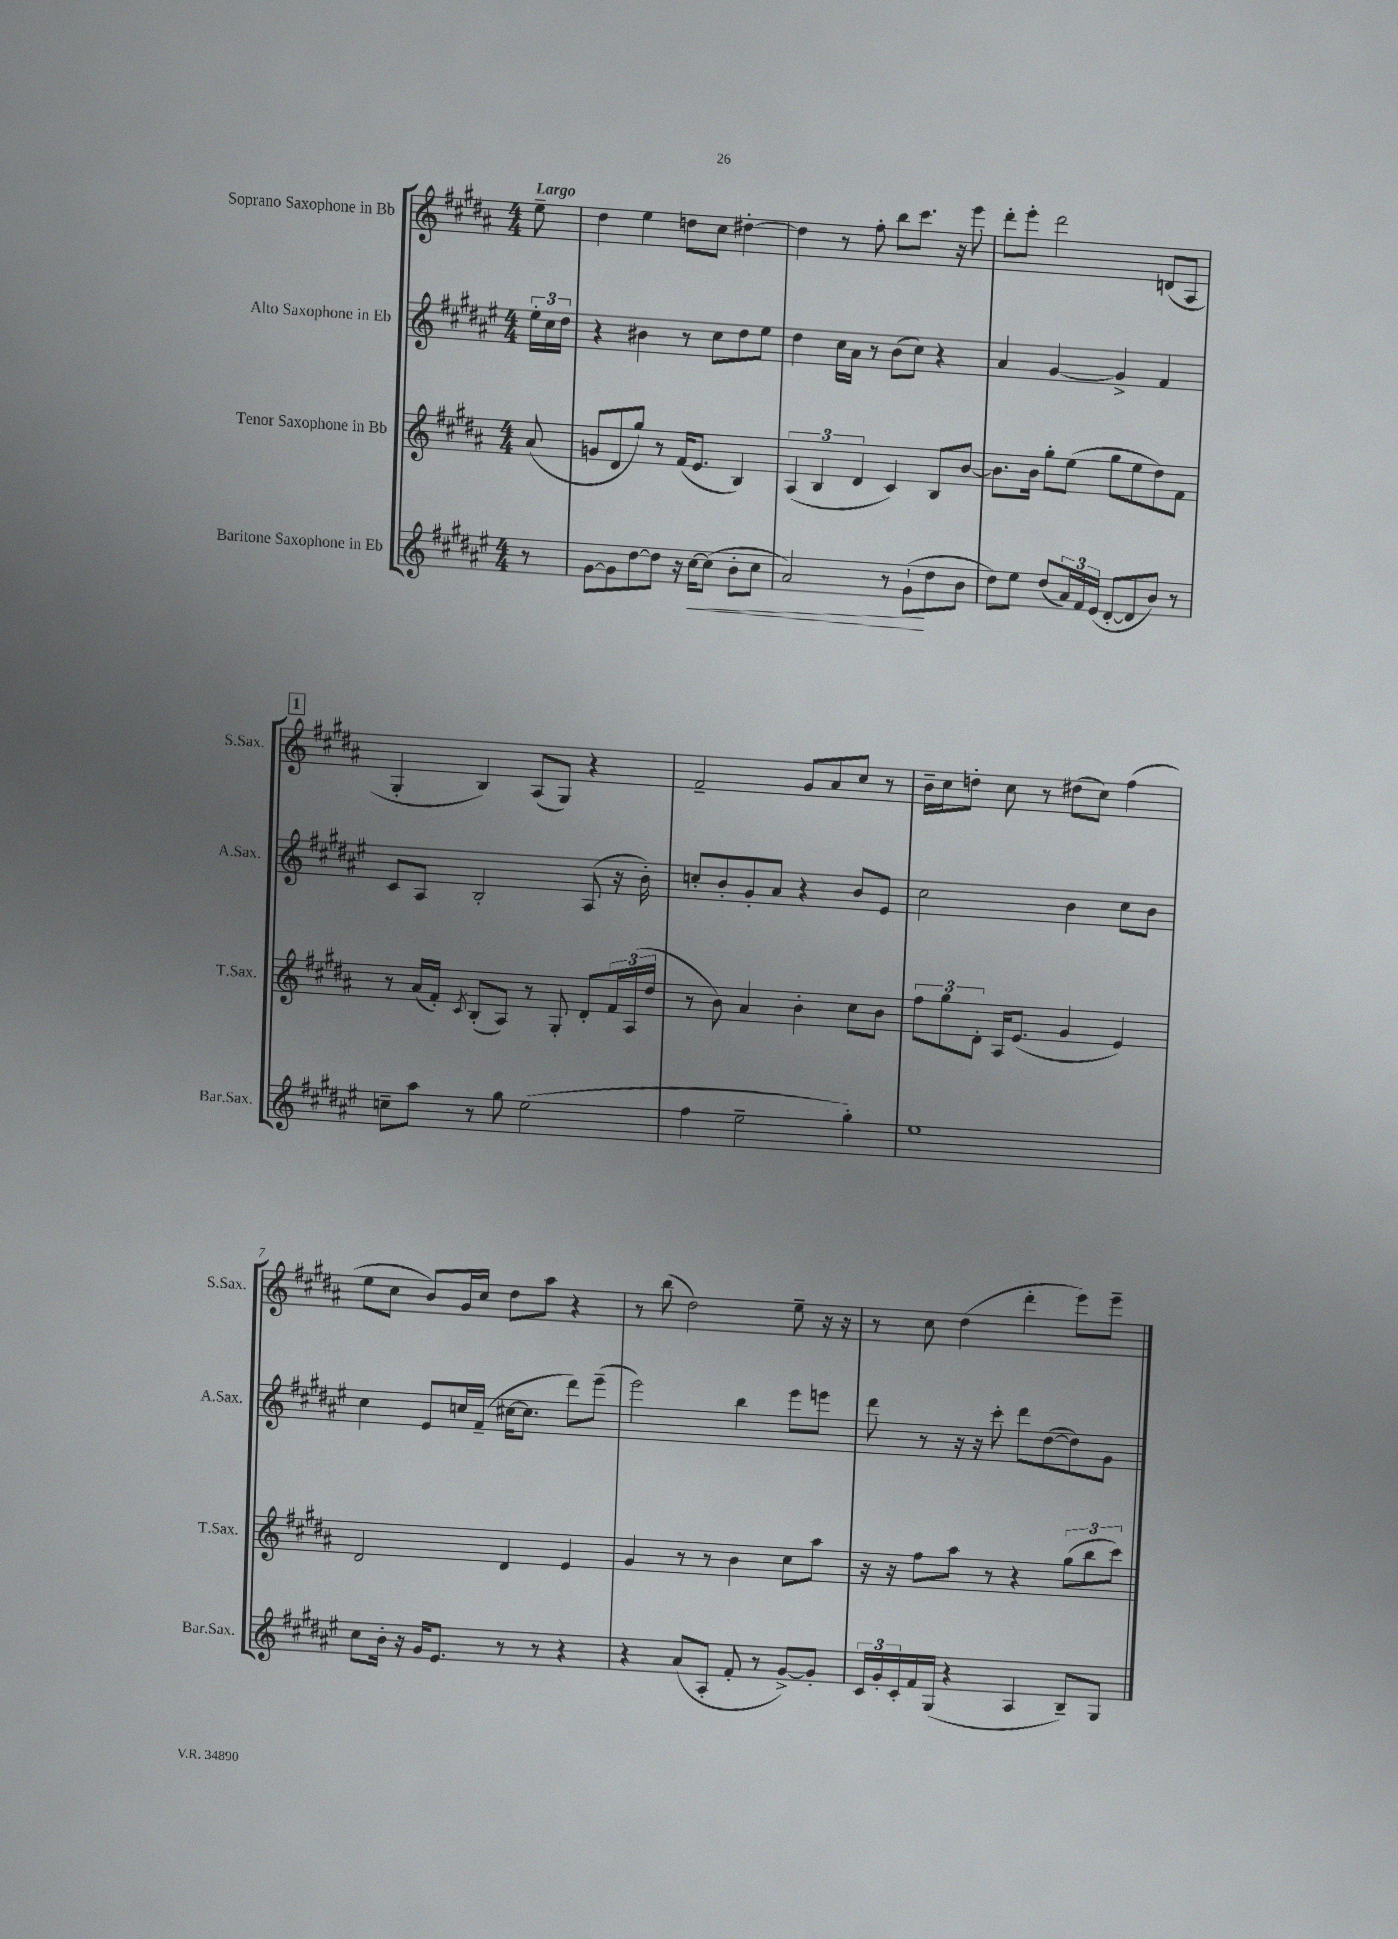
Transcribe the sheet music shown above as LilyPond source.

<<
\new StaffGroup <<
\new Staff = "s0" \with { instrumentName = "Soprano Saxophone in Bb" shortInstrumentName = "S.Sax." } {
    \clef treble \key b \major \numericTimeSignature \time 4/4 \partial 8 \tempo "Largo"
    e''8-- |
    dis''4 e''4 d''8 cis''8 dis''4~-. |
    dis''4 r8 fis''8-. b''8 cis'''8. r16 e'''8 |
    dis'''8-. e'''8-. dis'''2 d'8( ais8 |
    \mark \markup { \box "1" } gis4-. b4) ais8( gis8) r4 |
    fis'2-- gis'8 ais'8 cis''8 r8 |
    b'16-- cis''16 d''8-. cis''8 r8 dis''8( cis''8) fis''4( |
    e''8 cis''8 b'8) gis'16 cis''16 dis''8 ais''8 r4 |
    r8 b''8( dis''2) e''8-- r16 r16 |
    r8 cis''8 dis''4( dis'''4-. e'''8) e'''8-- \bar "|." |
}
\new Staff = "s1" \with { instrumentName = "Alto Saxophone in Eb" shortInstrumentName = "A.Sax." } {
    \clef treble \key fis \major \numericTimeSignature \time 4/4 \partial 8
    \tuplet 3/2 { eis''16-. cis''16 dis''16 } |
    r4 bis'4 r8 cis''8 dis''8 eis''8 |
    dis''4 cis''16 ais'16 r8 b'8( cis''8) r4 |
    ais'4 gis'4~ gis'4-> fis'4 |
    \mark \markup { \box "1" } cis'8 ais8 b2-. ais8( r16 b'16-.) |
    c''8-. b'8-. gis'8-. ais'8 r4 b'8 eis'8 |
    cis''2 b'4 cis''8 b'8 |
    cis''4 eis'8 c''16 fis'16--( cis''16~ cis''8. dis'''8) eis'''8--( |
    eis'''2) b''4 eis'''8 e'''8 |
    dis'''8 r8 r16 r16 cis'''8-. dis'''8 dis''8~( dis''8) gis'8 \bar "|." |
}
\new Staff = "s2" \with { instrumentName = "Tenor Saxophone in Bb" shortInstrumentName = "T.Sax." } {
    \clef treble \key b \major \numericTimeSignature \time 4/4 \partial 8
    ais'8( |
    g'8 dis'8 gis''8) r8 fis'16( e'8. b4) |
    \tuplet 3/2 { ais4( b4 dis'4 } cis'4) b8 b'8~ |
    b'8. b'16 gis''8-. e''8( gis''8 e''8 dis''8) fis'8 |
    \mark \markup { \box "1" } r8 ais'16( fis'16-.) \acciaccatura { cis'8 } b8-.( ais8) r8 gis8-. dis'8-. \tuplet 3/2 { fis'16 ais16( dis''16 } |
    r8 b'8) ais'4 b'4-. cis''8 b'8 |
    \tuplet 3/2 { fis''8 gis''8 dis'8-. } ais16 e'8.( gis'4 e'4) |
    dis'2 dis'4 e'4 |
    gis'4 r8 r8 b'4 cis''8 ais''8 |
    r16 r16 fis''8 ais''8 r8 r4 \tuplet 3/2 { gis''8( b''8 cis'''8) } \bar "|." |
}
\new Staff = "s3" \with { instrumentName = "Baritone Saxophone in Eb" shortInstrumentName = "Bar.Sax." } {
    \clef treble \key fis \major \numericTimeSignature \time 4/4 \partial 8
    r8 |
    gis'8~ gis'8 dis''8~ dis''8 r16 cis''16~\< cis''8( b'8-. cis''8 |
    ais'2) r8 gis'8-!\!( dis''8 b'8 |
    dis''8) eis''8 dis''8( \tuplet 3/2 { ais'16) fis'16 eis'16( } dis'8~-. dis'8 b'8) r8 |
    \mark \markup { \box "1" } c''8-- ais''8 r8 gis''8 eis''2( |
    fis''4 eis''2-- gis''4-.) |
    eis''1 |
    cis''8 b'16-. r16 gis'16 eis'8. r8 r8 r4 |
    r4 ais'8( ais8-. fis'8-. r8 gis'8~->) gis'8-. |
    \tuplet 3/2 { cis'16 gis'16-. cis'16-. } fis'16 gis16( r4 ais4 b8--) gis8 \bar "|." |
}
>>
>>
